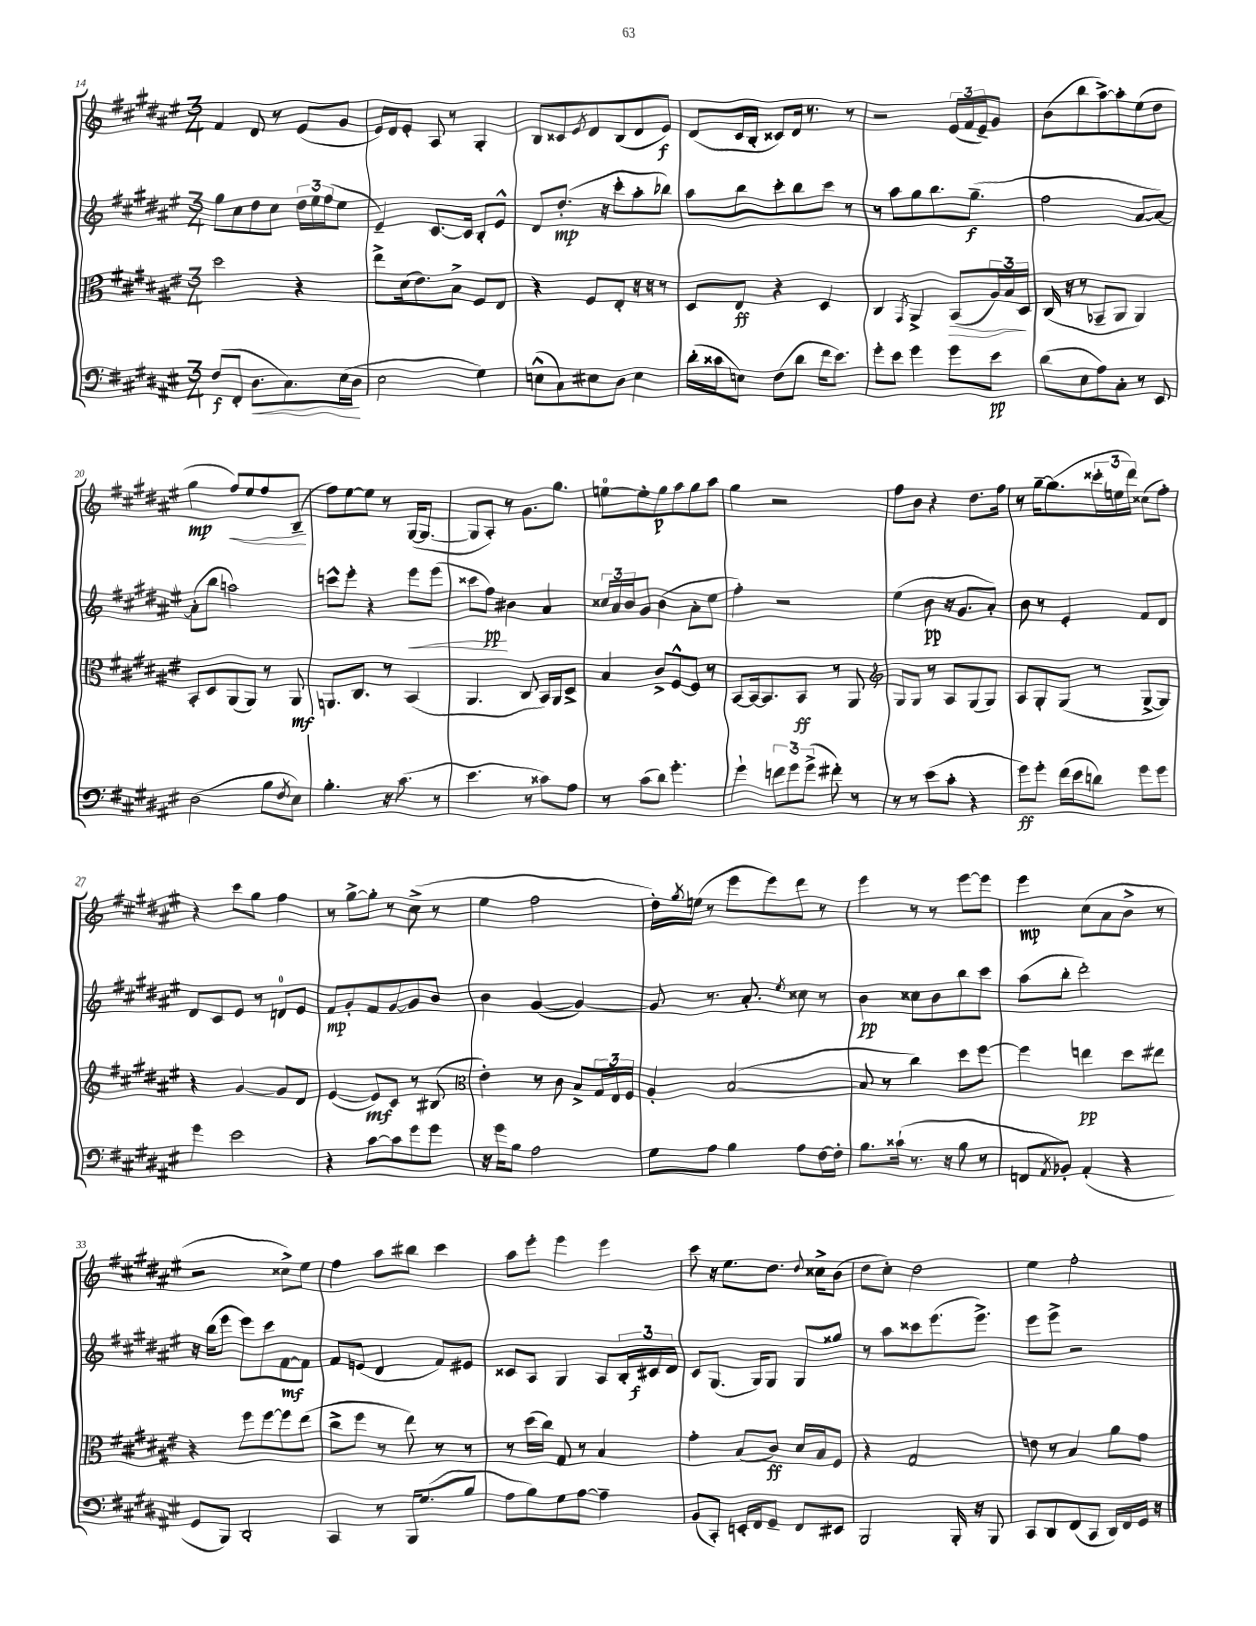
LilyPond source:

<<
\new StaffGroup <<
\new Staff = "s0" {
    \clef treble \key fis \major \numericTimeSignature \time 3/4
    fis'4 dis'8 r8 eis'8( gis'8 |
    eis'16) dis'16 eis'8-. ais8 r8 gis4-. |
    b8 cisis'8 \acciaccatura { eis'8 } dis'8 b8( dis'8 eis'8\f) |
    dis'8( cis'16 b16-. cisis'8) dis'16 r8. r8 |
    r2 \tuplet 3/2 { eis'16( fis'16 eis'16--) } gis'8 |
    b'8( b''8 ais''8~->) ais''8-. eis''8( dis''8 |
    gis''4\mp fis''8\<) eis''8 fis''8 b8--\!( |
    fis''8) eis''8~ eis''8 r8 gis16~( gis8.~ |
    gis8 ais8-.) r8 gis'8. gis''8. |
    e''8-0~ e''8-. gis''8\p ais''8 gis''8 ais''8 |
    gis''4 r2 |
    fis''8 b'8 r4 dis''8. fis''16 |
    r8 gis''16~-- gis''8.( \tuplet 3/2 { cisis'''16-. e''16 dis'''16) } cisis''8( fis''8-.) |
    r4 cis'''8 gis''8 fis''4 |
    r8 gis''8~-> gis''8-. r8 cis''8->( r8 |
    eis''4 fis''2 |
    dis''16-.) \acciaccatura { gis''8 } e''16( r8 eis'''8 eis'''8) dis'''8 r8 |
    eis'''4 r8 r8 eis'''8~ eis'''8 |
    eis'''4\mp cis''8( ais'8 b'8-> r8 |
    r2 cisis''8->) eis''8 |
    fis''4 ais''8 bis''8 cis'''4 |
    ais''8 eis'''8-. eis'''4 eis'''4 |
    cis'''8 r16 eis''8. dis''8. \appoggiatura { dis''8 } cisis''16-> b'8( |
    dis''8 cis''8-.) dis''2 |
    eis''4 fis''2-. \bar "|." |
}
\new Staff = "s1" {
    \clef treble \key fis \major \numericTimeSignature \time 3/4
    gis''8 cis''8 dis''8 cis''8 \tuplet 3/2 { dis''16 eis''16 fis''16( } eis''8 |
    eis'4--) cis'8.~ cis'16 b8-. eis'8-^ |
    dis'8 dis''8.-.\mp( r16 cis'''8-. ais''8-. bes''8) |
    ais''8 b''8 cis'''8-. b''8 cis'''8 r8 |
    r8 ais''8 gis''8 b''8. gis''8.--\f( |
    fis''2 ais'8~ ais'8~) |
    ais'8-.( b''8 a''2) |
    c'''8-^ eis'''8-. r4 eis'''8\< eis'''8( |
    cisis'''8 fis''8\pp\!) bis'4 ais'4 |
    \tuplet 3/2 { cisis''16 ais'16 b'16 } gis'8 b'4( ais'8-. eis''8 |
    fis''4-.) r2 |
    eis''4( b'8\pp r16 gis'8. ais'8-.) |
    b'8 r8 eis'4-. fis'8 dis'8 |
    dis'8 cis'8 eis'8 r8 d'8-0 eis'8 |
    fis'8\mp gis'8-. fis'8 gis'8~ gis'8 b'8 |
    b'4 gis'4~( gis'4~) |
    gis'8 r8. ais'8.-. \acciaccatura { eis''8 } cisis''8 r8 |
    b'4\pp cisis''8 b'8 b''8 cis'''8 |
    ais''8( b''8-. dis'''2-.) |
    r16 b''16( eis'''8 eis'''8) cis'''8 fis'8~\mf fis'8 |
    fis'8 e'8( dis'4 fis'8) eis'8 |
    cisis'8 ais8 gis4 ais8 \tuplet 3/2 { b16-. cis'16\f dis'16 } |
    cis'8 gis8.( gis16) gis8 gis8 gisis''8 |
    r8 ais''8 cisis'''8 eis'''8.( eis'''8.->) |
    eis'''8 eis'''8-> r2 \bar "|." |
}
\new Staff = "s2" {
    \clef alto \key fis \major \numericTimeSignature \time 3/4
    dis''2 r4 |
    eis''8-> dis'16( eis'8.) b8-> fis8 eis8 |
    r4 fis8 eis8-. r16 r16 r8 |
    dis8 eis8\ff r4 dis4 |
    cis4 \acciaccatura { gis,8 } ais,4-> b,8\>( \tuplet 3/2 { ais16) b16 dis16\! } |
    cis16( r16 r8 bes,8-- ais,8 ais,4) |
    b,8-. dis8 ais,8( ais,8) r8 ais,8\mf |
    a,8. cis8. r8 b,4( |
    ais,4. cis8 b,16) ais,16 dis8-> |
    b4 cis'8-> fis8~-^ fis8 r8 |
    b,8~ b,16~ b,8. b,8\ff r8 ais,8 |
    \clef treble gis8 gis8 r8 ais8 gis8( gis8) |
    ais8 gis8-. gis8( r8 gis8~-> gis8) |
    r4 gis'4~ gis'8 dis'8 |
    eis'4~( eis'8\mf) cis'8 r8 bis8( |
    \clef alto eis'4-.) r8 cis'8 b8-> \tuplet 3/2 { gis16 eis16 fis16 } |
    ais4-. b2~( |
    b8 r8 cis''4) dis''8 fis''8~ |
    fis''4 e''4\pp dis''8 eis''8 |
    r4 fis''8 fis''8~ fis''8 eis''8( |
    cis''8-> fis''8 r8 eis''8) r8 r8 |
    r8 dis''16( cis''16) gis8 r8 b4 |
    gis'4-. b8( cis'8\ff) dis'16 b16 fis8 |
    r4 gis2 |
    e'8 r8 b4 ais'8 gis'8 \bar "|." |
}
\new Staff = "s3" {
    \clef bass \key fis \major \numericTimeSignature \time 3/4
    fis8\f( fis,8-. dis8.\< cis8.) eis16( dis16\! |
    eis2 gis4) |
    e8-^( cis8) eis8 dis8 eis4 |
    dis'16-.( cisis'16 e8) fis8( dis'8 fis'16 eis'8.) |
    gis'8-. eis'8 gis'4 gis'8 eis'8\pp |
    dis'8( eis8 ais8) cis8-. r8 eis,8 |
    dis2( b8 \acciaccatura { fis8 } eis8) |
    b4.-. r16 cis'8.( r8 |
    eis'4. r8 cisis'8) ais8 |
    r8 cis'8( dis'8) gis'4.-. |
    gis'4-! \tuplet 3/2 { f'8 gis'8 gis'8->( } fis'8-.) r8 |
    r8 r8 eis'8( cis'8-. r4 |
    gis'8\ff) gis'8-. fis'16( eis'16 d'8) gis'8 gis'8 |
    gis'4 eis'2 |
    r4 cis'8~ cis'8 gis'8 gis'8 |
    r16 gis'16 b8 ais2 |
    gis8 ais8 b4 ais8 fis16~ fis16-. |
    b8. cisis'16-!( r8. r16 b8 r8 |
    f,8 \acciaccatura { ais,8 } bes,8-.) ais,4-.( r4 |
    gis,8 b,,8) dis,2-. |
    cis,4 r8 b,,16 gis8.( b8 |
    ais8 b8) gis8 ais8~ ais4-- |
    b,8( cis,8-.) e,16-. fis,16 gis,8-- fis,8 eis,8 |
    b,,2 b,,16-. r16 b,,8 |
    cis,8 dis,8 fis,8( cis,8 dis,16) fis,16 gis,16 r16 \bar "|." |
}
>>
>>
\layout { \context { \Score currentBarNumber = #14 } }
